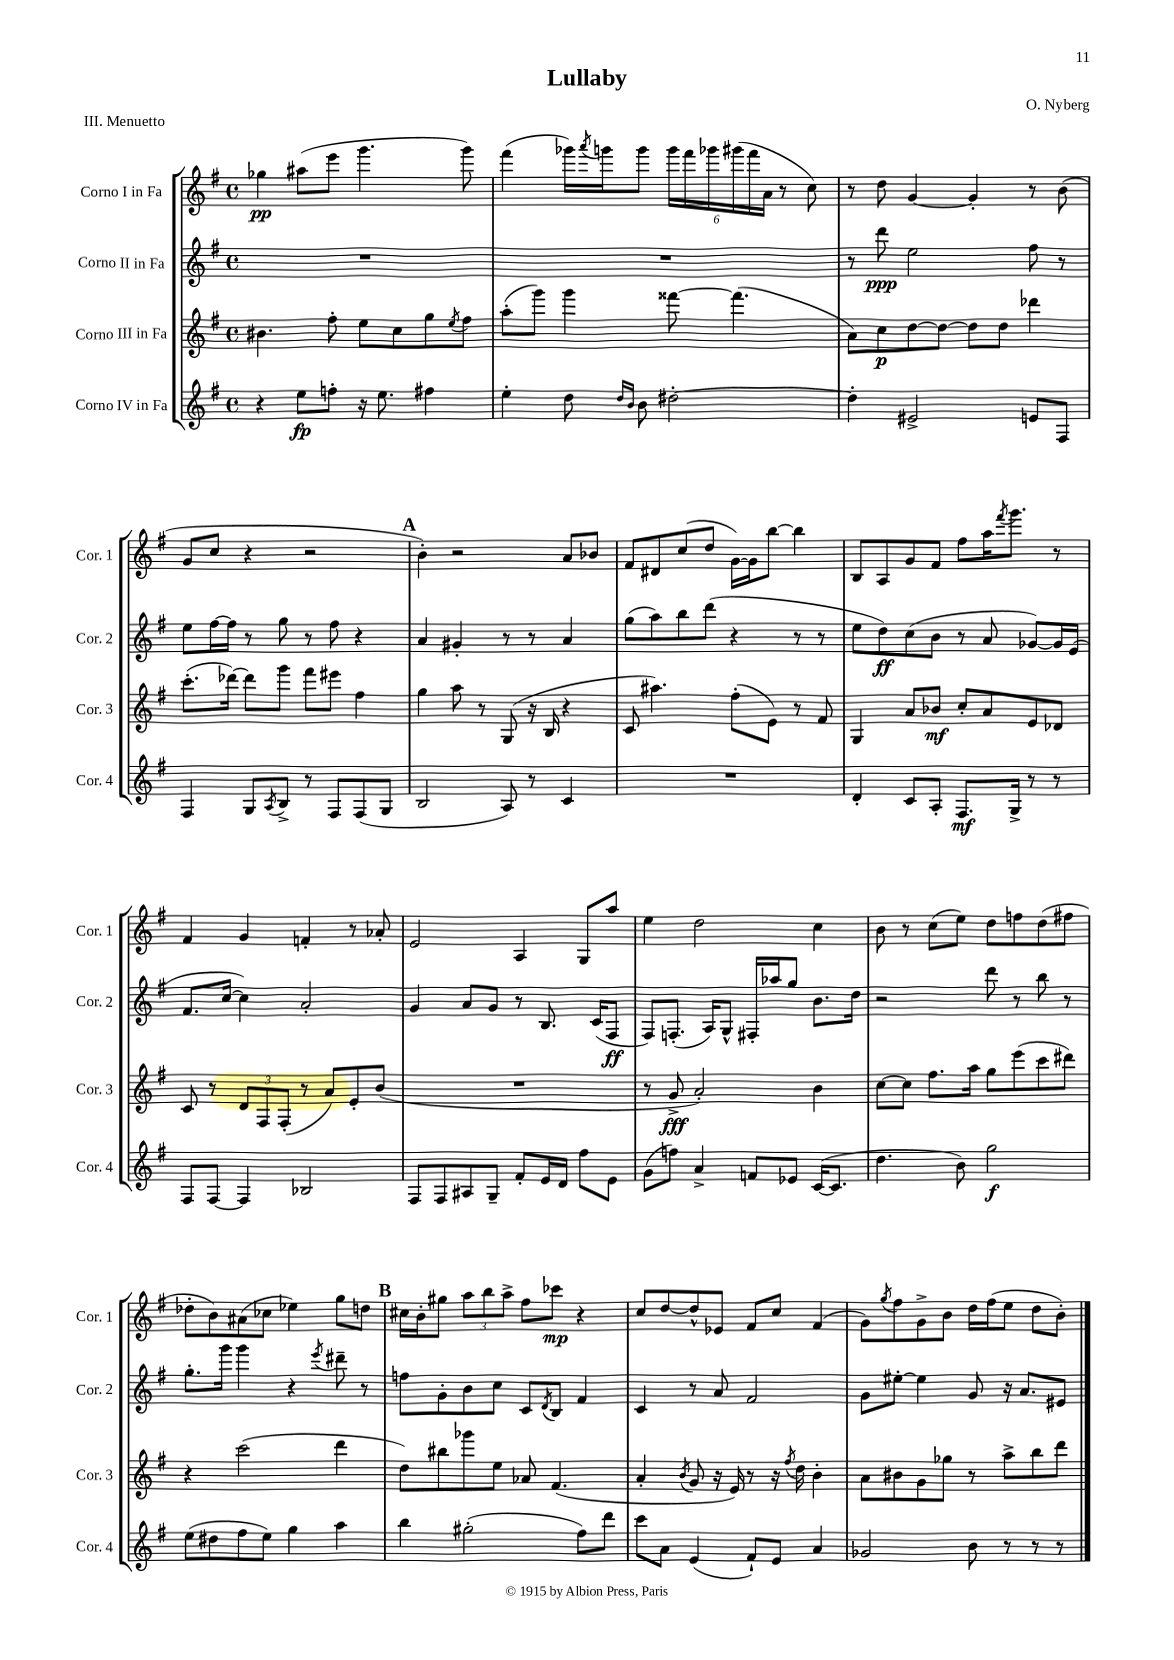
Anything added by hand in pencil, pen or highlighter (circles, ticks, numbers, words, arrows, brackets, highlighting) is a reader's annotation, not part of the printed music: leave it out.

**kern	**kern	**kern	**kern
*staff4	*staff3	*staff2	*staff1
*clefG2	*clefG2	*clefG2	*clefG2
*k[f#]	*k[f#]	*k[f#]	*k[f#]
*M4/4	*M4/4	*M4/4	*M4/4
*met(c)	*met(c)	*met(c)	*met(c)
4r	4.b#	1r	4gg-
8ee	.	.	(8aa#
8ff'	8ff#'	.	8eee
16r	8ee	.	4.ggg
8.ee	.	.	.
.	8cc	.	.
4ff#	8gg	.	.
.	8qee	.	.
.	8ff#	.	8ggg)
=	=	=	=
4ee'	(8aa'	1r	(4fff#
.	8ggg)	.	.
8dd	4ggg	.	16ggg-)
.	.	.	8qaaa
.	.	.	16ggg
16qqdd	.	.	.
16qqb	.	.	.
8b	.	.	8ggg
[2dd#'	[8fff##	.	24ggg
.	.	.	24fff#
.	.	.	24ggg-
.	(4.fff##]	.	(24ggg#
.	.	.	24fff#
.	.	.	24a
.	.	.	8r
.	.	.	8cc)
=	=	=	=
4dd#']	8a)	8r	8r
.	8cc	8ddd	8dd
2e#^	[8dd	2ee	[4g
.	8dd_	.	.
.	8dd]	.	4g']
.	8dd	.	.
8e	4ddd-	8ff#	8r
8F#	.	8r	(8b
=	=	=	=
4F#	(8.ccc'	8ee	8g
.	.	[16ff#	8cc
.	[16ddd-)	16ff#]	.
8G	8ddd-]	8r	4r
8qA	.	.	.
8B^	8ggg	8gg	.
8r	8fff#	8r	2r
8F#	8eee#	8ff#	.
(8F#	4ff#	4r	.
8G	.	.	.
=	=	=	=
2B	4gg	4a	4b')
.	8aa	4g#'	2r
.	8r	.	.
8A)	(8G	8r	.
8r	16r	8r	.
.	16B	.	.
4c	4r	4a	8a
.	.	.	8b-
=	=	=	=
1r	8c	(8gg	8f#
.	4.aa#)	8aa)	8d#
.	.	8bb	(8cc
.	.	(8ddd	8dd
.	(8ff#'	4r	[16g)
.	.	.	16g]
.	8e)	.	[8bb
.	8r	8r	4bb]
.	8f#	8r	.
=	=	=	=
4d'	4G	8ee	8B
.	.	8dd)	8A
8c	8a	(8cc	8g
8A'	8b-	8b	8f#
8.F#	8cc'	8r	8ff#
.	8a	8a	16aa
.	.	.	8qfff#
16G^	.	.	8.ggg
8r	8e	[8g-)	.
8r	8d-	16g-]	8r
.	.	(16e	.
=	=	=	=
8F#	8c	8.f#	4f#
[8F#	8r	.	.
.	.	[16cc	.
4F#]	12d	4cc])	4g
.	12F#	.	.
.	(12F#'	.	.
2B-	8r	2a'	4f'
.	8a)	.	.
.	8e'	.	8r
.	(8b	.	8a-'
=	=	=	=
8F#	1r	4g	2e
8F#	.	.	.
8A#	.	8a	.
8G~	.	8g	.
8f#'	.	8r	4A
16e	.	8.B	.
16d	.	.	.
8ff#	.	.	8G
.	.	(16c	.
8e	.	8F#	8aa
=	=	=	=
(8g	8r	8F#)	4ee
8ff)	8g^	(8.F'	.
4a^	2a')	.	2dd
.	.	16A)	.
.	.	8G^^	.
8f	.	16F#'	.
.	.	16aa-	.
8e-	.	8gg	.
([16c	4b	8.b	4cc
8.c]	.	.	.
.	.	16dd	.
=	=	=	=
4.dd	[8cc	2r	8b
.	8cc]	.	8r
.	8.ff#	.	(8cc
8b)	.	.	8ee)
.	16aa	.	.
2gg	8gg	8ddd	8dd
.	(8eee	8r	8ff
.	8ccc	8bb	(8dd
.	8ddd#)	8r	8ff#
=	=	=	=
(8ee	4r	8.gg'	8dd-'
8dd#	.	.	8b)
.	.	16ggg	.
8ff#	(2ccc	4ggg	(8a#
8ee)	.	.	8cc-
4gg	.	4r	4ee-)
.	.	8qeee	.
4aa	4ddd	8ddd#~	8gg
.	.	8r	8dd
=	=	=	=
4bb	8dd)	8ff	16cc#
.	.	.	16b'
.	8bb#	8g'	8gg#
(2gg#'	8ggg-	8b	12aa
.	.	.	12bb
.	8ee	8cc	.
.	.	.	12aa^
.	8a-	8c	8ff#
.	.	8qd	.
.	(4.f#	8B	8ccc-
8ff#)	.	4f#	4r
8ddd	.	.	.
=	=	=	=
8ccc	4a'	4c	8cc
8a	.	.	[8dd
.	8qb	.	.
(4e	8g	8r	8dd^^]
.	16r	8a	8e-
.	16e)	.	.
8f#`)	8r	2f#	8f#
8e	16r	.	8cc
.	8qff#	.	.
.	16dd	.	.
4a	4b'	.	(4f#
=	=	=	=
2g-	8a	8g	8g)
.	.	.	8qgg
.	8b#	[8ee#'	8ff#
.	8g	4ee#]	8g^
.	8gg-	.	8b
8b	8r	8g	16dd
.	.	.	(16ff#
8r	8aa^	16r	8ee
.	.	8.a	.
8r	8bb	.	8dd
8r	8ddd	8e#	8b')
==	==	==	==
*-	*-	*-	*-
